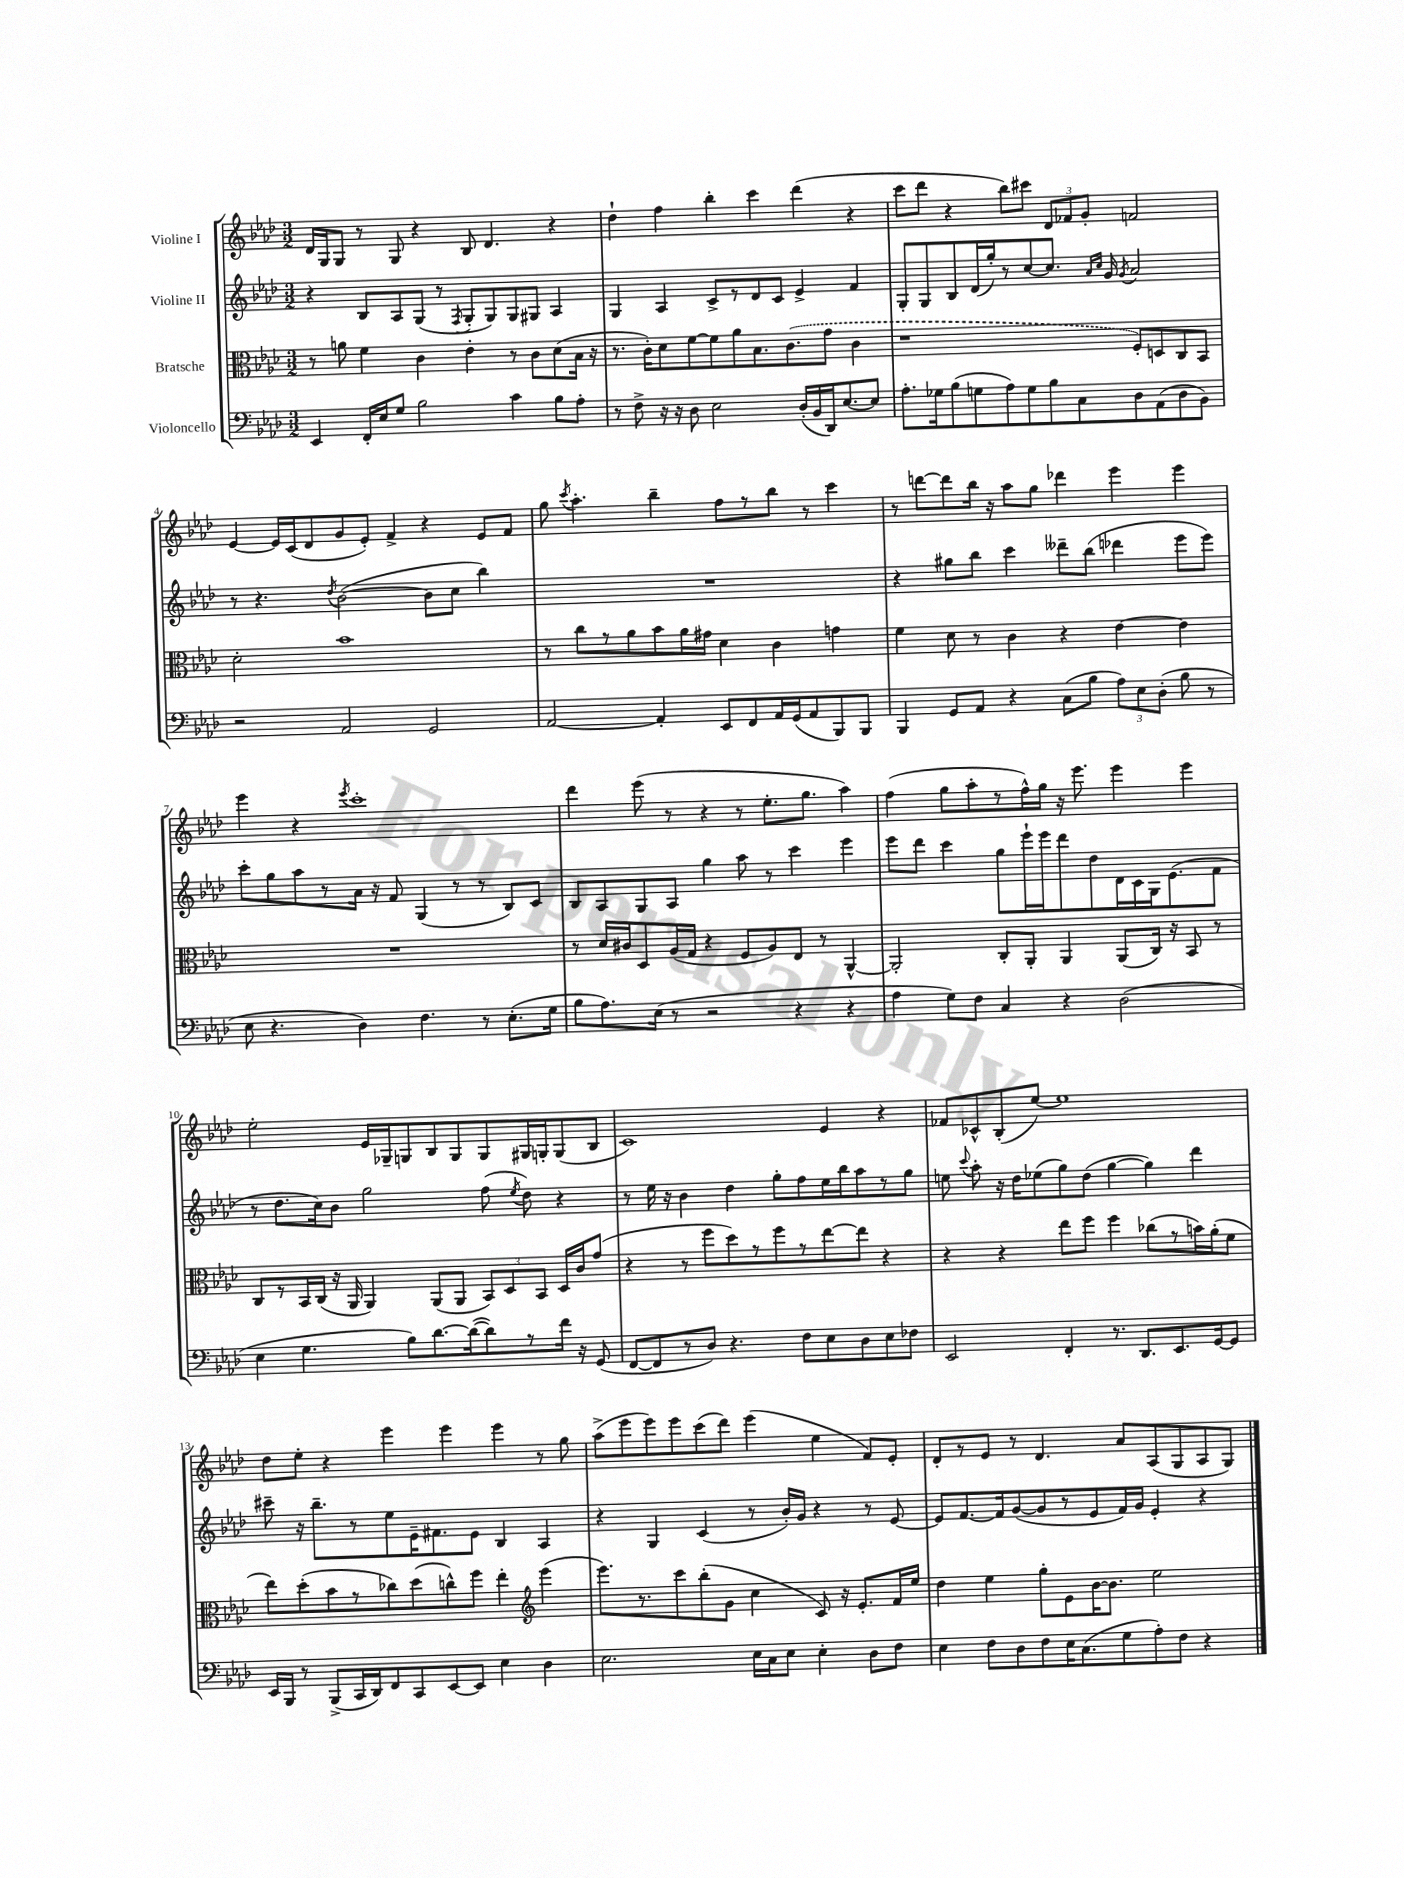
<<
\new StaffGroup <<
\new Staff = "s0" \with { instrumentName = "Violine I" } {
    \clef treble \key aes \major \numericTimeSignature \time 3/2
    \autoBeamOff des'16[ g16 g8] r8 g8 r4 bes8 des'4. r4 |
    des''4-! f''4 bes''4-. c'''4 des'''4( r4 |
    c'''8[ des'''8] r4 bes''8[) cis'''8] \tuplet 3/2 { des'8[ fes'8 g'8]-. } f'2 |
    ees'4~ ees'16[ c'16( des'8 g'8 ees'8]-.) f'4-> r4 ees'8[ f'8] |
    g''8 \acciaccatura { c'''8 } aes''4.-. bes''4-- f''8[ r8 bes''8] r8 c'''4 |
    r8 d'''8[~ d'''8 bes''16] r16 aes''8[ g''8] des'''4 ees'''4 ees'''4 |
    ees'''4 r4 \acciaccatura { ees'''8 } c'''1-. |
    des'''4 ees'''8( r8 r4 r8 ees''8.[-. g''8.] aes''4) |
    f''4( g''8[ aes''8-. r8 f''16-^) g''16] r16 ees'''8. ees'''4 ees'''4 |
    ees''2-. ees'16[ ges16-- g8 bes8 g8 g8 gis16 g16-. g8( bes8] |
    c'1) ees'4 r4 |
    fes'8[ ces'8-^ bes8-.( ees''8]~) ees''1 |
    des''8[ ees''8]-. r4 ees'''4 ees'''4 ees'''4 r8 g''8 |
    aes''8[->( ees'''8 ees'''8) ees'''8 c'''8( des'''8]) ees'''4( ees''4 f'8[) ees'8]-. |
    des'8[-. r8 ees'8] r8 des'4. aes'8[ aes8( g8 aes8 g8]) \bar "|." |
}
\new Staff = "s1" \with { instrumentName = "Violine II" } {
    \clef treble \key aes \major \numericTimeSignature \time 3/2
    \autoBeamOff r4 bes8[ aes8 g8]( r8 \acciaccatura { f8 } g8[-. g8) g8 gis8] aes4 |
    g4 aes4 c'8[-> r8 des'8 c'8] ees'4-> f'4 |
    g8[-. g8 bes8 des'16( g''16-.) r8 c''8~ c''8.] \grace { aes'16[ c''16] } g'16 \acciaccatura { g'8 } aes'2 |
    r8 r4. \acciaccatura { des''8 } bes'2~( bes'8[ c''8] bes''4) |
    R1. |
    r4 gis''8[ bes''8] c'''4 deses'''8[-- bes''8]( des'''4 ees'''8[ ees'''8]) |
    c'''8[-. g''8 aes''8 r8 aes'16] r16 f'8 g4( r8 r8 bes8[) c'8] |
    bes8[ aes8 g8 aes8] g''4 aes''8 r8 c'''4 ees'''4 |
    ees'''8[ des'''8] c'''4 g''8[ ees'''16-! ees'''16 des'''8 des''8 des'16 c'16 g16 ees'8.( f'8] |
    r8 des''8.[ c''16) bes'8] g''2 f''8( \acciaccatura { ees''8 } des''8) r4 |
    r8 ees''16 r16 bes'4 des''4 g''8[-. f''8 ees''16 bes''16 aes''8 r8 g''8] |
    e''8 \appoggiatura { c'''8 } aes''8-. r16 des''16[ ees''8( g''8) des''8]( g''4~ g''4) des'''4 |
    cis'''8-- r16 bes''8.[-- r8 ees''8 ees'16-- fis'8. ees'8] bes4 aes4 |
    r4 g4 c'4( r8 bes'16[-.) g'16] r4 r8 ees'8~ |
    ees'8[ f'8.~ f'16 g'8~( g'8 r8 ees'8 f'16) g'16] ees'4-. r4 \bar "|." |
}
\new Staff = "s2" \with { instrumentName = "Bratsche" } {
    \clef alto \key aes \major \numericTimeSignature \time 3/2
    \autoBeamOff r8 a'8 f'4 c'4 ees'4-. r8 c'8[ des'8( bes16] r16 |
    r8. c'16[-.) des'8 f'8~ f'8 aes'8 bes8. \once \slurDashed c'8.( g'8] c'4 |
    r1 f8[-.) d8 c8 bes,8] |
    des'2-. bes'1 |
    r8 c''8[ r8 aes'8 bes'8 aes'16 gis'16] des'4 c'4 g'4 |
    f'4 des'8 r8 c'4 r4 ees'4~ ees'4 |
    R1. |
    r8 des'16[ cis'16 des8 aes16( g16] r4 f8[ aes8) ees8] r8 aes,4~-^ |
    aes,2-. c8[-. aes,8]-. aes,4 aes,8[( c16]) r16 bes,8 r8 |
    c8[ r8 bes,16 c16]( r16 aes,16 aes,4) aes,8[( aes,8] \tuplet 3/2 { bes,8[) des8 bes,8] } des16[ c'16 g'8]( |
    r4 r8 f''8[ des''8) r8 f''8 r8 ees''8~ ees''8] r4 |
    r4 r4 ees''8[ f''8] f''4 ces''8[( r8 b'16) aes'16-.( f'8] |
    ees''8[) des''8-.( bes'8 r8 ces''8) des''8( c''8-^) f''8] ees''4-. \clef treble ees'''4( |
    ees'''8.[) r8. c'''8 bes''8-.( g'8] c''4 c'8) r16 ees'8.[-. f'16 ees''16] |
    des''4 ees''4 g''8[-. ees'8 bes'16~ bes'8.] ees''2 \bar "|." |
}
\new Staff = "s3" \with { instrumentName = "Violoncello" } {
    \clef bass \key aes \major \numericTimeSignature \time 3/2
    \autoBeamOff ees,4 f,16[-. ees16 g8] bes2 c'4 bes8[ aes8]-. |
    r8 f8-> r16 r16 des8 ees2 des16[-.( bes,16 des,16) ees8.~ ees8] |
    aes8.[-. ges16 bes8( g8 aes8) g8 bes8 c8 des8 aes,8( des8 bes,8]) |
    r2 aes,2 g,2 |
    aes,2~ aes,4-. ees,8[ f,8 aes,16 g,16( aes,8 bes,,8) bes,,8] |
    bes,,4 g,8[ aes,8] r4 c8[( bes8] \tuplet 3/2 { aes8[) ees8 des8]-.( } bes8 r8 |
    ees8 r4. des4) f4. r8 ees8.[-.( g16] |
    bes8[ aes8.) ees16]( r8 r2 r4 r4 |
    aes4 g8[) f8] c4 r4 des2( |
    ees4 g4. bes8[) des'8.~ des'16~( des'8) r8 f'16] r16 g,8( |
    f,8[~ f,8 r8 des8]) r4. f8[ ees8 des8 ees8 fes8] |
    ees,2 f,4-. r8. des,8.[ ees,8. g,16~ g,8] |
    ees,16[ bes,,16] r8 bes,,8[->( c,16 des,16) f,8 c,8 ees,8~ ees,8] ees4 des4 |
    ees2. ees16[ c16 ees8] ees4-. des8[ f8] |
    ees4 f8[ des8 f8 ees16 c8.( g8 aes8-.) f8] r4 \bar "|." |
}
>>
>>
